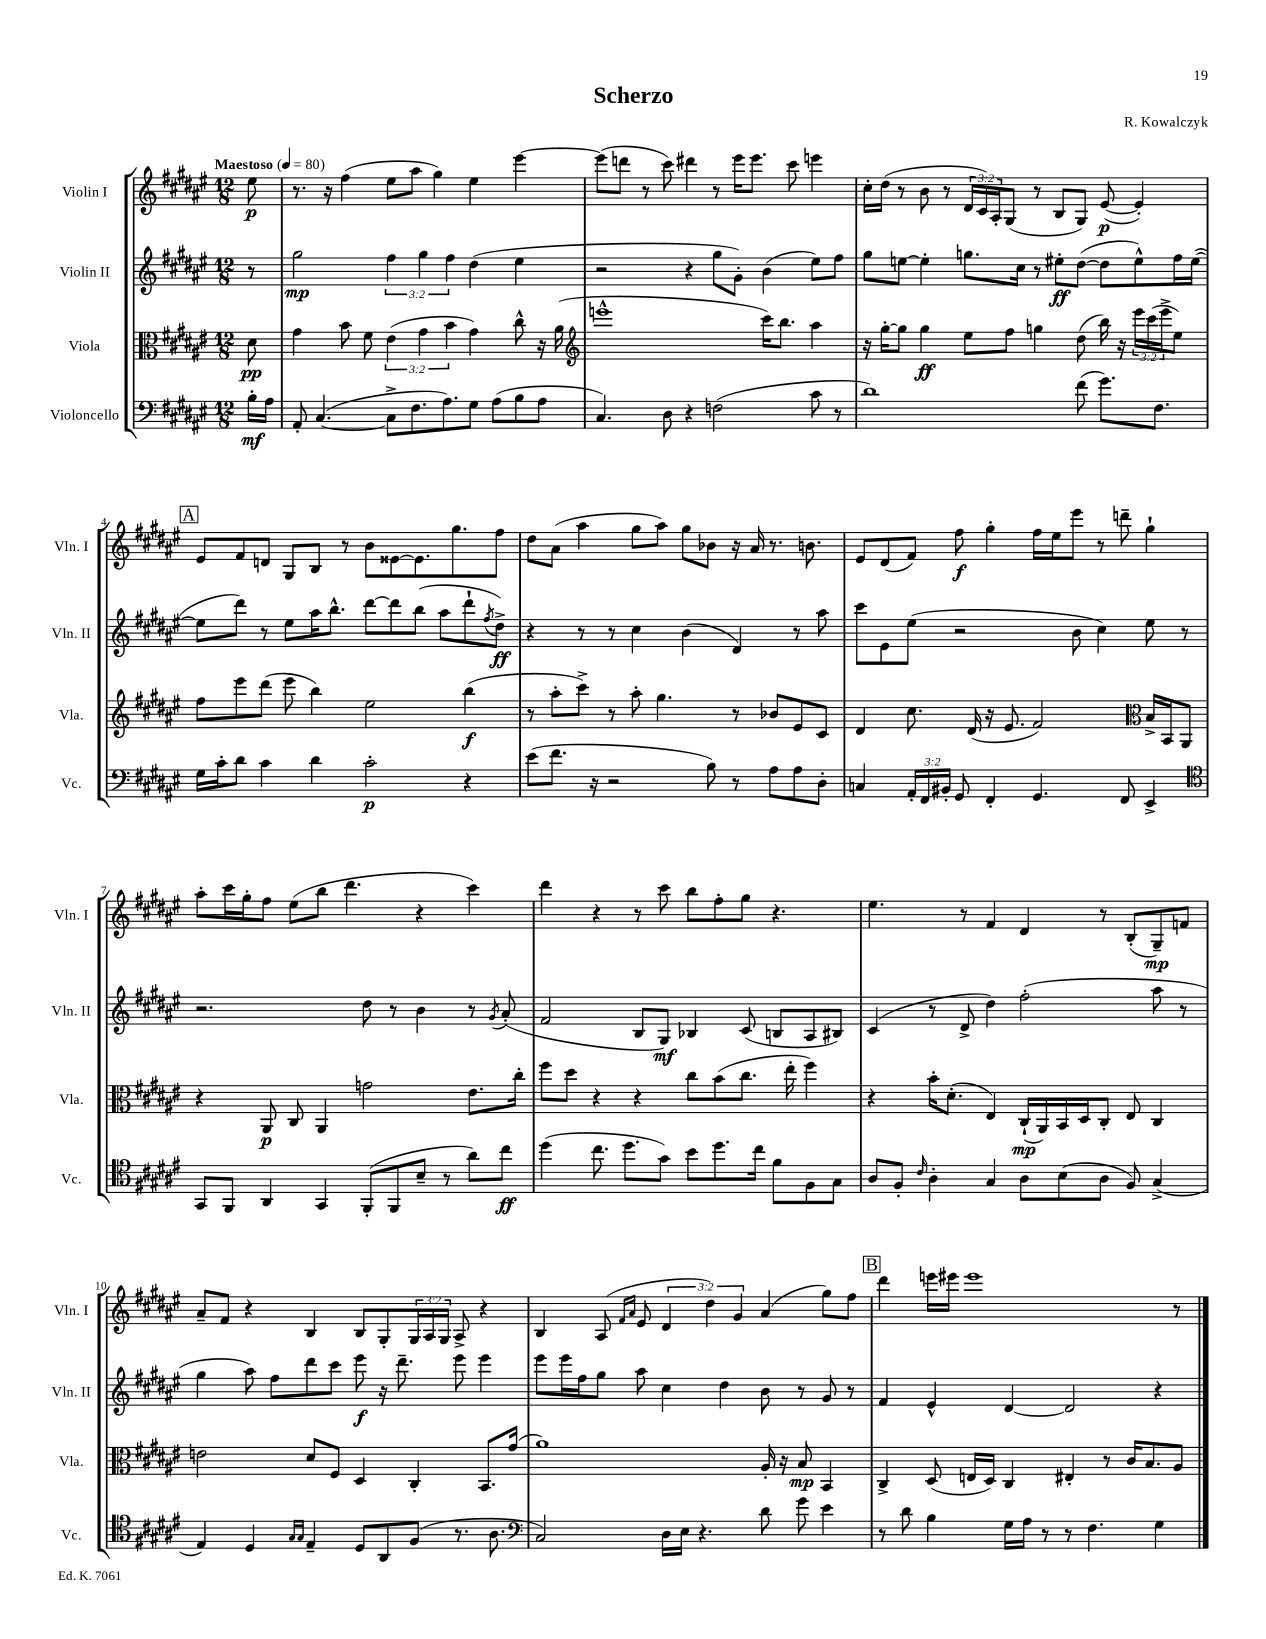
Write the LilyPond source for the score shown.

\header { title = "Scherzo" composer = "R. Kowalczyk" }
<<
\new StaffGroup <<
\new Staff = "s0" \with { instrumentName = "Violin I" shortInstrumentName = "Vln. I" } {
    \clef treble \key fis \major \numericTimeSignature \time 12/8 \override Staff.TupletNumber.text = #tuplet-number::calc-fraction-text \partial 8 \tempo "Maestoso" 4 = 80
    eis''8\p |
    r8. r16 fis''4( eis''8 ais''8 gis''4) eis''4 eis'''4~ |
    eis'''8( d'''8 r8 cis'''8) dis'''4 r8 eis'''16 eis'''8. cis'''8 e'''4 |
    cis''16-. dis''16( r8 b'8 r8 \tuplet 3/2 { dis'16 cis'16) ais16-. } gis8( r8 b8 gis8) eis'8~\p( eis'4-.) |
    \mark \markup { \box "A" } eis'8 fis'8 d'8 gis8 b8 r8 b'8 eisis'8~ eisis'8. gis''8. fis''8 |
    dis''8 ais'8( ais''4 gis''8 ais''8) gis''8 bes'8 r16 ais'16 r8. b'8. |
    eis'8 dis'8( fis'8) fis''8\f gis''4-. fis''16 eis''16 eis'''8 r8 d'''8-- gis''4-! |
    ais''8-. cis'''16 gis''16-. fis''8 eis''8( b''8 dis'''4. r4 cis'''4) |
    dis'''4 r4 r8 cis'''8 b''8 fis''8-. gis''8 r4. |
    eis''4. r8 fis'4 dis'4 r8 b8-.( gis8--\mp) f'8 |
    ais'8-- fis'8 r4 b4 b8 gis8-. \tuplet 3/2 { gis16 ais16 gis16 } ais8-> r4 |
    b4 ais8( \grace { fis'16 ais'16 } eis'8 \tuplet 3/2 { dis'4 dis''4) gis'4 } ais'4( gis''8) fis''8 |
    \mark \markup { \box "B" } dis'''4 e'''16 eis'''16 eis'''1 r8 \bar "|." |
}
\new Staff = "s1" \with { instrumentName = "Violin II" shortInstrumentName = "Vln. II" } {
    \clef treble \key fis \major \numericTimeSignature \time 12/8 \override Staff.TupletNumber.text = #tuplet-number::calc-fraction-text \partial 8
    r8 |
    gis''2\mp \tuplet 3/2 { fis''4 gis''4 fis''4 } dis''4( eis''4 |
    r2 r4 gis''8 gis'8-.) b'4( eis''8) fis''8 |
    gis''8 e''8~ e''4-. g''8. cis''16 r8 eis''8-.\ff dis''8~( dis''8 eis''8-^) fis''16 eis''16~( |
    \mark \markup { \box "A" } eis''8 dis'''8) r8 eis''8 ais''16 b''8.-^ dis'''8~ dis'''8 b''8( ais''8 dis'''8-! \acciaccatura { fis''8 } dis''8->\ff) |
    r4 r8 r8 cis''4 b'4( dis'4) r8 ais''8 |
    cis'''8 eis'8 eis''8( r2 b'8 cis''4) eis''8 r8 |
    r2. dis''8 r8 b'4 r8 \acciaccatura { gis'8 } ais'8-.( |
    fis'2 b8 gis8\mf) bes4 cis'8( b8 ais8 bis8) |
    cis'4( r8 dis'8-> dis''4) fis''2-.( ais''8 r8 |
    gis''4 ais''8) fis''8 dis'''8 cis'''8 eis'''8\f r16 dis'''8.-- eis'''8 eis'''4 |
    eis'''8 eis'''16 fis''16 gis''8 ais''8 cis''4 dis''4 b'8 r8 gis'8 r8 |
    \mark \markup { \box "B" } fis'4 eis'4-^ dis'4~ dis'2 r4 \bar "|." |
}
\new Staff = "s2" \with { instrumentName = "Viola" shortInstrumentName = "Vla." } {
    \clef alto \key fis \major \numericTimeSignature \time 12/8 \override Staff.TupletNumber.text = #tuplet-number::calc-fraction-text \partial 8
    dis'8\pp |
    gis'4 b'8 fis'8 \tuplet 3/2 { eis'4( gis'4 b'4 } gis'4) cis''8-^ r16 ais'16( |
    \clef treble e'''1-^ cis'''16) b''8. ais''4 |
    r16 gis''16~-. gis''8 gis''4\ff eis''8 fis''8 g''4 dis''8( b''16) r16 \tuplet 3/2 { eis'''16 cis'''16( eis'''16-> } eis''8) |
    \mark \markup { \box "A" } fis''8 eis'''8 dis'''8( eis'''8 b''4) eis''2 b''4\f( |
    r8 ais''8-. cis'''8->) r8 ais''8-. gis''4. r8 bes'8 eis'8 cis'8 |
    dis'4 cis''8. dis'16( r16 eis'8. fis'2) \clef alto b16-> b,16 ais,8 |
    r4 ais,8\p cis8 ais,4 g'2 eis'8. cis''16-. |
    fis''8 dis''8 r4 r4 cis''8 b'8( cis''8. eis''16-. fis''4) |
    r4 b'16-. dis'8.-.( eis4) cis16-!\mp( ais,16) b,16 dis16 cis8-. eis8 cis4 |
    e'2 dis'8 fis8 dis4 cis4-. b,8. gis'16( |
    ais'1) ais16-. r16 b8\mp b,4 |
    \mark \markup { \box "B" } cis4-> dis8( e16 dis16) cis4 eis4-. r8 cis'16 b8. ais8 \bar "|." |
}
\new Staff = "s3" \with { instrumentName = "Violoncello" shortInstrumentName = "Vc." } {
    \clef bass \key fis \major \numericTimeSignature \time 12/8 \override Staff.TupletNumber.text = #tuplet-number::calc-fraction-text \partial 8
    b16-.\mf ais16 |
    ais,8-. cis4.~( cis8-> fis8. ais8.) gis8 ais8( b8 ais8 |
    cis4.) dis8 r4 f2( cis'8 r8 |
    dis'1) fis'8( gis'8.) fis8. |
    \mark \markup { \box "A" } gis16 cis'16-. dis'8 cis'4 dis'4 cis'2-.\p r4 |
    eis'8( fis'8. r16 r2 b8) r8 ais8 ais8 dis8-. |
    c4 \tuplet 3/2 { ais,16-. fis,16 bis,16-. } gis,8 fis,4-. gis,4. fis,8 eis,4-> |
    \clef tenor gis,8 fis,8 ais,4 gis,4 fis,8-.( fis,8 b8-- r8 ais'8) cis''8\ff |
    dis''4( cis''8. dis''8. gis'8) b'8 dis''8. cis''16 fis'8 fis8 gis8 |
    ais8 fis8-. \grace { cis'16 } ais4-. gis4 ais8 b8( ais8 fis8) gis4->( |
    eis4) dis4 \grace { gis16 gis16 } eis4-- dis8 ais,8 fis8( r8. ais8. |
    \clef bass cis2) dis16 eis16 r4. dis'8 gis'8 eis'4 |
    \mark \markup { \box "B" } r8 dis'8 b4 gis16 ais16 r8 r8 fis4. gis4 \bar "|." |
}
>>
>>
